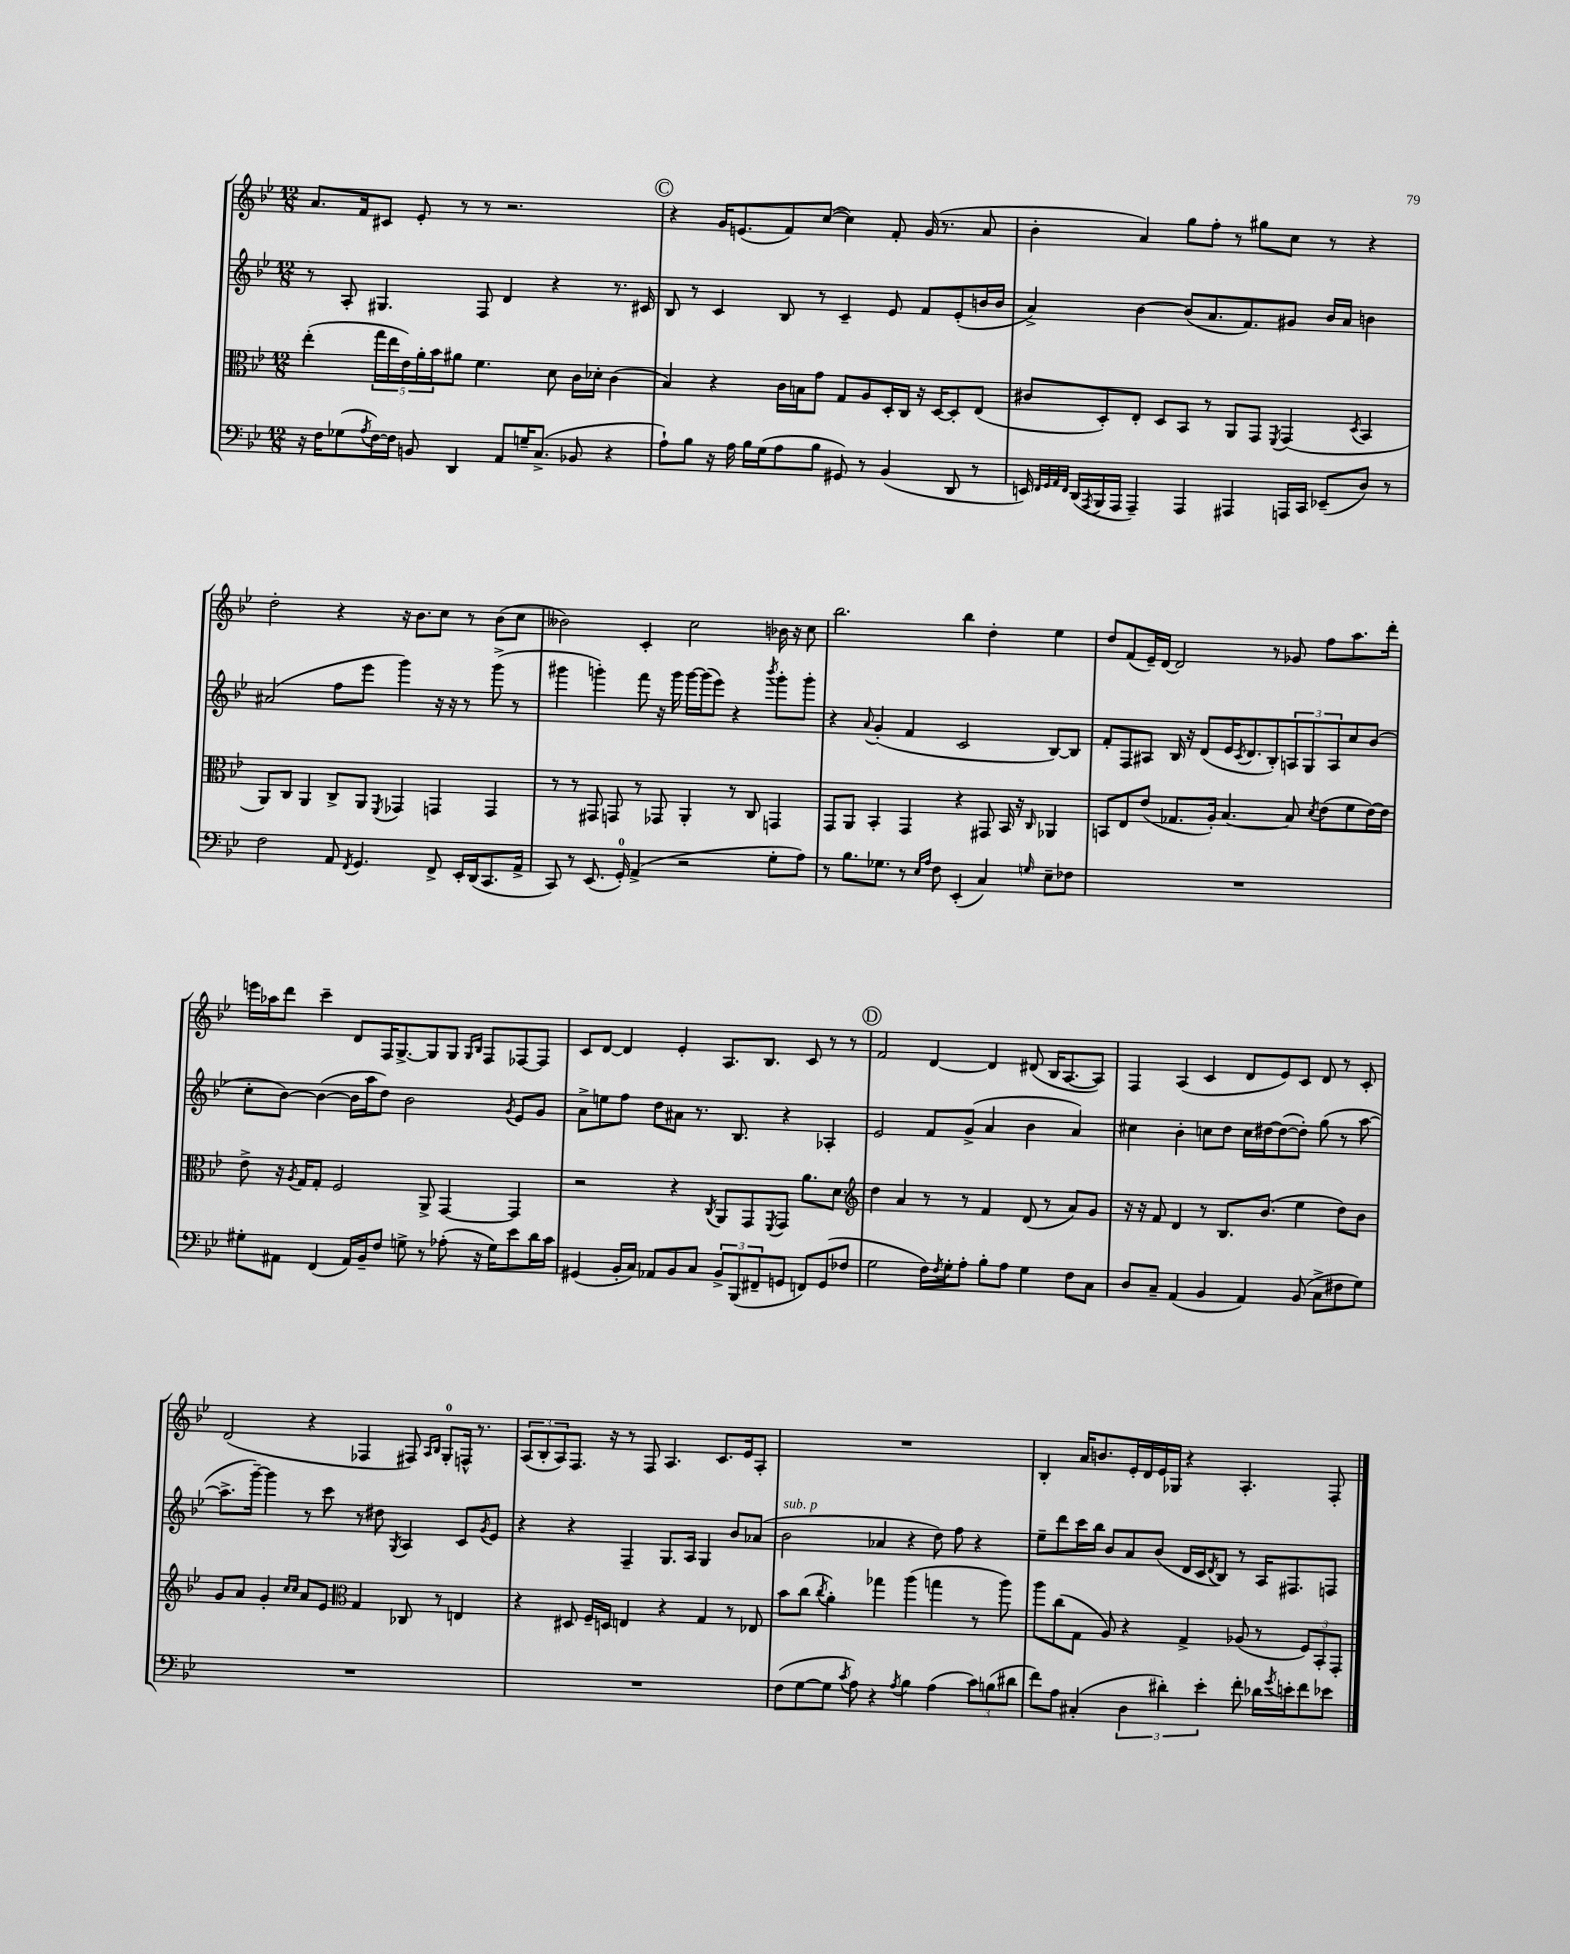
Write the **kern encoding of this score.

**kern	**kern	**kern	**kern
*staff4	*staff3	*staff2	*staff1
*clefF4	*clefC3	*clefG2	*clefG2
*k[b-e-]	*k[b-e-]	*k[b-e-]	*k[b-e-]
*M12/8	*M12/8	*M12/8	*M12/8
16r	(4ee-'\	8r	8.a/L
16F\LK	.	.	.
(8G-\	.	8A'/	.
.	.	.	16f/k
8qA/	.	.	.
[16F\L)	20gg\LL	4.G#/	8c#/J
.	20ee-\	.	.
16F\]JJ	.	.	.
.	20e-\)	.	.
8BB/	.	.	8e-'/
.	20a'\	.	.
.	20b-\J	.	.
4DD/	8a#\J	.	8r
.	4.f\	8F/	8r
8AA/L	.	4d/	2.r
16G~/K	.	.	.
(8.C^/J	.	.	.
.	8d\	4r	.
8BB-/	16c\LL	.	.
.	16d-'\JJ	.	.
4r	(4c\	8.r	.
.	.	16c#/	.
=	=	=	=
8A`\L)	4B-/)	8B-/	4r
8B-\J	.	8r	.
16r	4r	4c/	16g/LK
16A\	.	.	(8.e/
16B-\LL	.	.	.
(16G\J	.	.	.
8A\	16c\LL	8B-/	8f/)
.	16B\J	.	.
8B-\J	8g\J	8r	([8cc/J
8GG#/)	8G/L	4c~/	4cc\])
8r	8A/	.	.
(4BB-/	16D'/L	8e-/	8f'/
.	16C/JJ	.	.
.	16r	8f/L	(16g/
.	[16D/LK	.	8.r
8DD/	8D'/]	(8e-'/	.
8r	(8E-/J	16b/L	8a/
.	.	16b/JJ	.
=	=	=	=
16EE/)	8c#/L	4a^/)	4b-'\
32qqFF/LLL	.	.	.
32qqGG/	.	.	.
32qqAA/	.	.	.
32qqFF/JJJ	.	.	.
(16DD/LL	.	.	.
8qAAA/	.	.	.
16BBB-/	8D'/)	.	.
16AAA/JJ	.	.	.
4AAA~/)	8E-'/J	[4b-\	4a/)
.	8D/L	.	.
4AAA/	8BB-/J	(8b-/]L	8gg\L
.	8r	8.a/	8ff'\J
4AAA#/	8AA/L	.	8r
.	.	8.f/)	.
.	8GG/J	.	8gg#\L
.	8qFF/	.	.
16AAA/LL	(4GG/	8g#/J	8cc\J
16CC/JJ	.	.	.
(8EE-~/L	.	16b-/LL	8r
.	.	16a/JJ	.
.	8qD/	.	.
8D/J)	4BB-/	4b\	4r
8r	.	.	.
=	=	=	=
2F\	8AA/L)	(2a#/	2dd'\
.	8C/J	.	.
.	4AA/	.	.
8AA/	8C^/L	8ff\L	4r
8qFF/	.	.	.
4.GG/	8AA/J	8eee-\J	.
.	8qFF/	.	.
.	4GG-/	4ggg\)	16r
.	.	.	8.b-\L
8FF^/	4GG/	16r	8cc\J
.	.	16r	.
16EE-'/LL	.	8r	8r
(16DD/J	.	.	.
8.CC/	4GG/	(8ggg^\	(8b-\L
.	.	8r	8cc\J
16AA^/Jk	.	.	.
=	=	=	=
8CC/)	8r	4ggg#\	2b--\)
8r	8r	.	.
(8.EE-/	8GG#/	4ggg'\)	.
.	8GG/	.	.
16GG'/)	.	.	.
(4AA^/	8r	8fff\	4c'/
.	8GG-/	16r	.
.	.	16ggg\	.
2r	4AA'/	[16ggg\LL	2cc\
.	.	(16ggg\]J	.
.	.	8eee-\J)	.
.	8r	4r	.
.	8C/	.	.
.	.	8qbbb-/	.
8G'\L	4GG/	8ggg'\L	16b-\
.	.	.	16r
8A\J)	.	8ggg'\J	8cc\
=	=	=	=
8r	8GG/L	4r	2.bb-\
8.B-\L	8AA/J	.	.
.	.	8qqa/	.
.	4BB-'/	(4g'/	.
8.G-\J	.	.	.
8r	4GG/	4f/	.
16qqE-/LL	.	.	.
16qqA/JJ	.	.	.
8F\	.	.	.
(4EE-'/	4r	2c/	4bb-\
4C/)	8GG#/	.	4dd'\
.	16BB-/	.	.
.	16r	.	.
16qqG/	16qqC/	.	.
8E-~\L	4AA-/	[8B-/L)	4ee-\
8F-\J	.	8B-/]J	.
=	=	=	=
1.r	8BB/L	8f'/L	8dd/L
.	8E-/	8F/	(8f/
.	(8e-/J	8A#/J	16e-~/L)
.	.	.	[16d/JJ
.	8.G-/L	16B-/	2d/]
.	.	16r	.
.	.	(8d/L	.
.	16A'/Jk)	.	.
.	[4.B-/	16e-/K	.
.	.	8qc/	.
.	.	8.d/	.
.	.	8B-'/)	8r
.	8B-/]	12A/	8g-/
.	.	12G/	.
.	8qd/	.	.
.	(8e-\L	.	8ff\L
.	.	12A/	.
.	8f\	8cc/	8.aa\
.	[16e-\L)	(8b-/J	.
.	16e-\]JJ	.	16ddd'\Jk
=	=	=	=
8G#'\L	8e-^\	8cc'\L	16eee\LL
.	.	.	16aa-\J
8AA#\J	16r	[8b-\J)	8ddd\J
.	8qA/	.	.
.	16G/LK	.	.
(4FF/	8G'/J	(4b-\_	4ccc~\
.	2F/	.	.
16AA#/LL)	.	16b-\]LL	8d/L
16BB-~/J	.	16aa\J	.
8F/J	.	8dd\J)	16F/K
.	.	.	[8.G^/
8G^\	.	2b-\	.
8r	8AA^/	.	8G/]
(8A-'\	[4GG/	.	8G/J
.	.	.	16qqG/LL
.	.	.	16qqB-/JJ
16r	.	.	8F/L
16G\LK)	.	.	.
.	.	8qg/	.
8e-\	4GG/]	8e-/L	[8F-/
16d\L	.	8g/J	8F-/]J
16c\JJ	.	.	.
=	=	=	=
(4GG#/	2r	8a^\L	8c/L
.	.	8ee\	[8d/J
16BB-'/LL	.	8ff\J	4d/]
16C/JJ)	.	.	.
8AA-/L	.	8dd\L	.
8BB-/	4r	8a#\J	4e-'/
8C/J	.	8.r	.
.	8qC/	.	.
12BB-^/L	8AA/L	.	8.A/L
.	.	8.B-/	.
(12BBB-/	.	.	.
.	8GG/	.	.
12FF#~/	.	.	.
.	.	.	8.B-/J
.	8qFF/	.	.
8GG/J	8GG/J	4r	.
8FF/L)	8.a\L	.	8c/
(8GG/	.	4A-'/	8r
.	8.d\J	.	.
8F-/J	.	.	8r
=	=	=	=
*	*clefG2	*	*
2G\	4dd\	2e-/	2f/
.	4a/	.	.
16F\LL)	8r	8f/L	[4d/
8qF/	.	.	.
16G'\J	.	.	.
8A'\J	8r	(8g^/J	.
8B-'\L	4f/	4a/	4d/]
8A\J	.	.	.
4G\	(8d/	4b-\	(8d#/
.	8r	.	16B-/LK
.	.	.	[8.A/
8F\L	8a/L)	4a/)	.
8C\J	8g/J	.	8A/]J)
=	=	=	=
8D/L	16r	4cc#\	4F/
.	16r	.	.
8C~/J	8f/	.	.
(4AA/	4d/	4b-'\	(4A/
4BB-/	8r	8cc\L	4c/
.	8.B-/L	8dd\J	.
4AA/)	.	16cc\LL	8d/L
.	(8.b-/J	[16dd#\J	.
.	.	(8dd#\_	8e-/)
(8BB-/	4ee-\	8dd#'\]J)	8c/J
8C^\L	.	(8gg\	8d/
8F#\	8dd\L)	8r	8r
8G\J)	8b-\J	[8aa\	8c'/
=	=	=	=
1.r	8g/L	8.aa^\]L	(2d/
.	8a/J	.	.
.	.	[16ggg~\Jk)	.
.	4g'/	4ggg\]	.
.	16qqcc/LL	.	.
.	16qqcc/JJ	.	.
.	8a/L	8r	4r
.	8e-/J	8ccc\	.
*	*clefC3	*	*
.	4G/	8r	4F-/
.	.	8dd#\	.
.	.	8qG/	.
.	8C-/	4A/	8F#/)
.	.	.	16qqA/LL
.	.	.	16qqB-/JJ
.	8r	.	8G'/L
.	4E/	8c/L	16F^^/Jk
.	.	.	8.r
.	.	8qg/	.
.	.	8e-/J	.
=	=	=	=
1.r	4r	4r	(12A/L
.	.	.	12B-'/
.	.	.	12A/)
.	8D#/	4r	8.F/J
.	16F~/LL	.	.
.	16D/JJ	.	16r
.	4E/	4F~/	8r
.	.	.	8F/
.	4r	8.G/L	4.A/
.	.	16A/Jk	.
.	4G/	4G/	.
.	.	.	8.c/L
.	8r	8b-/L	.
.	.	.	16e-/k
.	8E-/	(8a-/J	8A'/J
=	=	=	=
(8F\L	8b-\L	2b-\	1.r
[8G\	(8cc\J	.	.
.	8qcc/	.	.
8G\]J	4a'\)	.	.
8qc/	.	.	.
8A\)	.	.	.
4r	4gg-\	4a-/	.
8qA/	.	.	.
4B-\	(4aa\	4r	.
(4A\	4gg\	8dd\)	.
.	.	8ff\	.
12c\L)	8r	4r	.
(12B\	.	.	.
.	8aa\)	.	.
12d#\J	.	.	.
=	=	=	=
8f\L)	8aa\L	8ee-~\L	4B-'/
8A\J	(8cc\	8ddd\	.
(4C#'/	8G\J	16ccc\L	16a/LK
.	.	16bb-\JJ	8.b/
.	8A/)	8b-/L	.
6D\	4r	8a/	16e-'/L
.	.	.	16d/
.	.	(8b-/J	16e-/
6d#'\)	.	.	.
.	.	.	16G-/JJ
.	4G^/	16d/LL	4r
.	.	16c/J	.
6e-'\	.	.	.
.	.	8qd/	.
.	.	8B-/J)	.
8f'\	(8A-/	8r	4.A'/
16d-\LL	8r	16A/LK	.
8qg/	.	.	.
16e'\J	.	8.F#/	.
8f\	12F/L)	.	.
.	12BB-'/	.	.
8e-\J	.	8F/J	8F'/
.	12GG'/J	.	.
==	==	==	==
*-	*-	*-	*-
